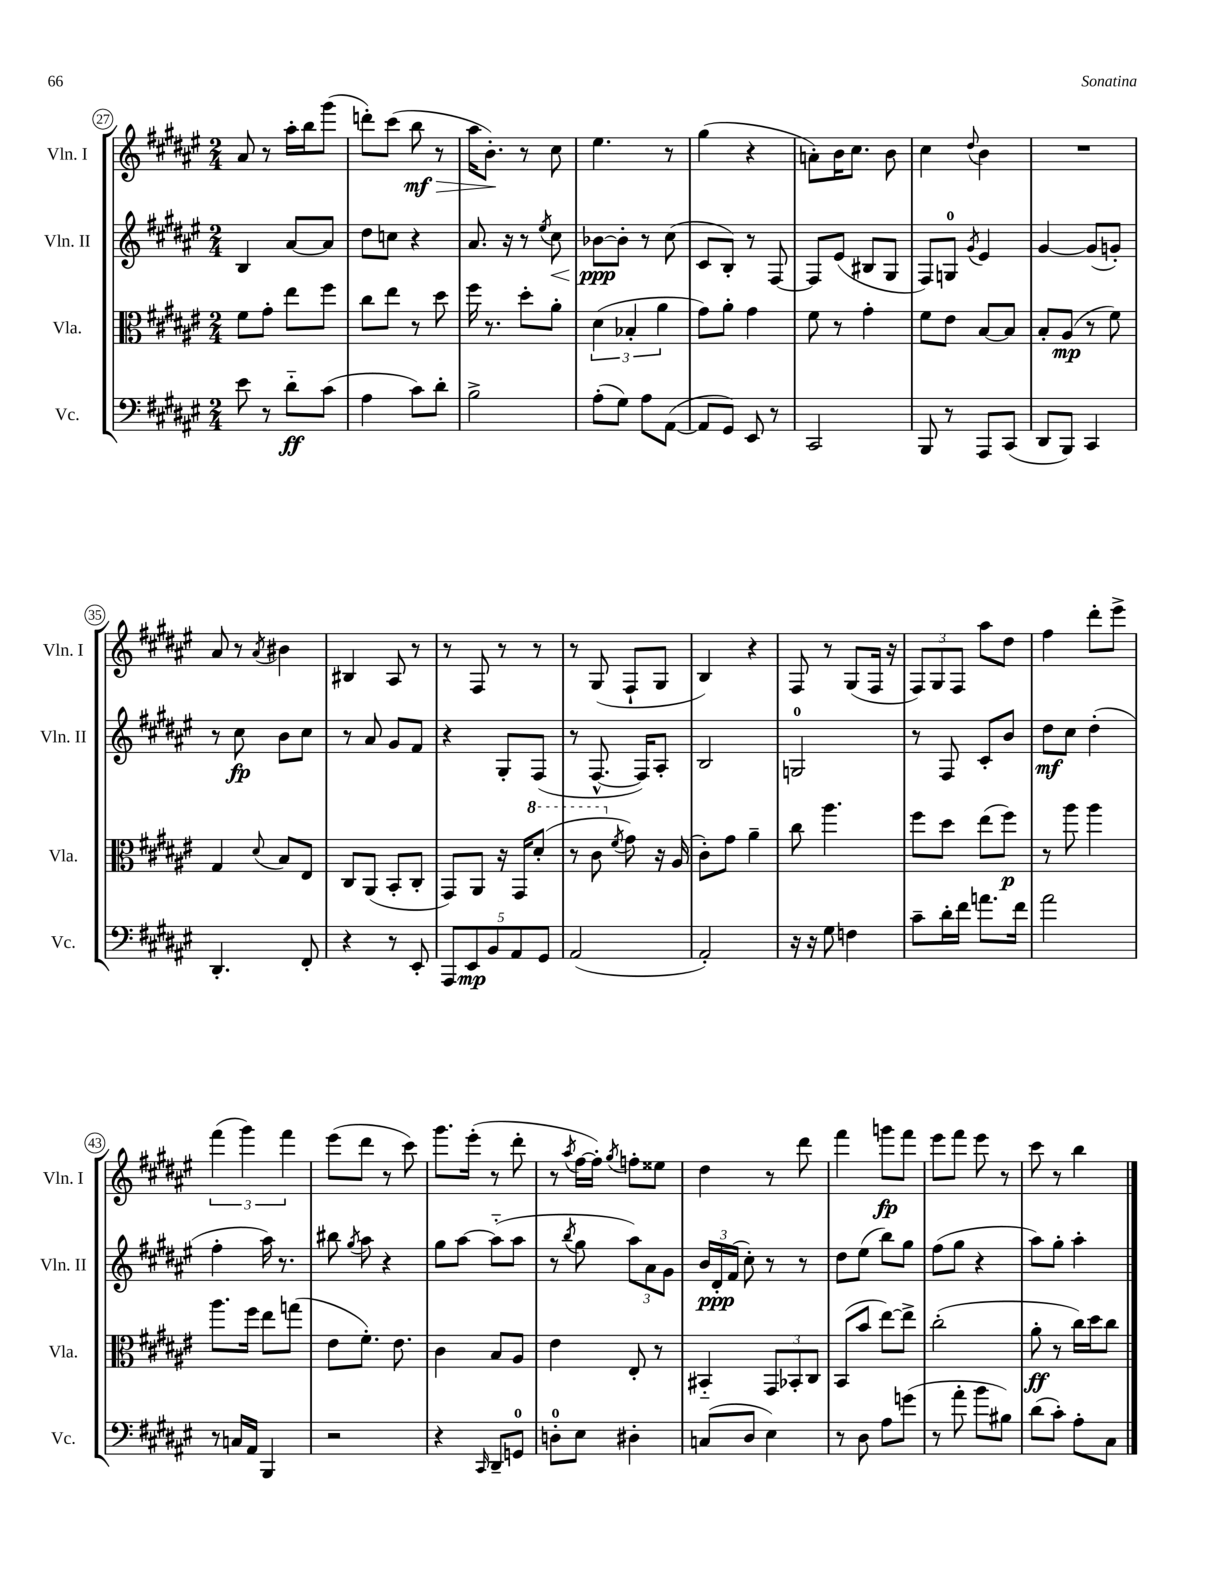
<<
\new StaffGroup <<
\new Staff = "s0" \with { instrumentName = "Vln. I" shortInstrumentName = "Vln. I" } {
    \clef treble \key fis \major \numericTimeSignature \time 2/4
    \autoBeamOff ais'8 r8 ais''16[-. b''16 gis'''8]( |
    d'''8[-.) cis'''8]( b''8\mf\> r8 |
    ais''16[ b'8.]-.\!) r8 cis''8 |
    eis''4. r8 |
    gis''4( r4 |
    a'8[-.) b'16 cis''8.] b'8 |
    cis''4 \appoggiatura { dis''8 } b'4 |
    R2 |
    ais'8 r8 \acciaccatura { ais'8 } bis'4 |
    bis4 ais8 r8 |
    r8 fis8 r8 r8 |
    r8 gis8( fis8[-! gis8] |
    b4) r4 |
    fis8 r8 gis8[( fis16] r16 |
    \tuplet 3/2 { fis8[) gis8 fis8] } ais''8[ dis''8] |
    fis''4 dis'''8[-. eis'''8]-> |
    \tuplet 3/2 { fis'''4( gis'''4) fis'''4 } |
    eis'''8[( dis'''8] r8 cis'''8) |
    gis'''8.[ eis'''16]-.( r8 dis'''8-. |
    r8 \acciaccatura { ais''8 } fis''16[~ fis''16]-.) \acciaccatura { gis''8 } f''8[-. eisis''8] |
    dis''4 r8 dis'''8 |
    fis'''4 g'''8[\fp fis'''8] |
    eis'''8[ fis'''8] eis'''8 r8 |
    cis'''8 r8 b''4 \bar "|." |
}
\new Staff = "s1" \with { instrumentName = "Vln. II" shortInstrumentName = "Vln. II" } {
    \clef treble \key fis \major \numericTimeSignature \time 2/4
    \autoBeamOff b4 ais'8[~ ais'8] |
    dis''8[ c''8] r4 |
    ais'8. r16 r8 \acciaccatura { eis''8 } cis''8\< |
    bes'8[~\ppp\! bes'8]-. r8 cis''8( |
    cis'8[ b8]-.) r8 fis8~ |
    fis8[ eis'8]( bis8[ gis8] |
    fis8[) g8]-0 \acciaccatura { gis'8 } eis'4 |
    gis'4~ gis'8[( g'8]-.) |
    r8 cis''8\fp b'8[ cis''8] |
    r8 ais'8 gis'8[ fis'8] |
    r4 gis8[-. fis8]( |
    r8 fis8.~-^ fis16[) ais8]-. |
    b2 |
    g2-0 |
    r8 fis8 cis'8[-. b'8] |
    dis''8[\mf cis''8] dis''4-.( |
    fis''4-. ais''16) r8. |
    bis''8 \acciaccatura { gis''8 } ais''8 r4 |
    gis''8[ ais''8]~ ais''8[-_( ais''8] |
    r8 \acciaccatura { b''8 } gis''8 \tuplet 3/2 { ais''8[) ais'8 gis'8] } |
    \tuplet 3/2 { b'16[ dis'16-.\ppp fis'16]( } cis''8-.) r8 r8 |
    dis''8[ eis''8]( b''8[) gis''8] |
    fis''8[( gis''8] r4 |
    ais''8[) gis''8]-. ais''4-. \bar "|." |
}
\new Staff = "s2" \with { instrumentName = "Vla." shortInstrumentName = "Vla." } {
    \clef alto \key fis \major \numericTimeSignature \time 2/4
    \autoBeamOff fis'8[ gis'8]-. eis''8[ fis''8] |
    cis''8[ eis''8] r8 dis''8 |
    fis''16 r8. dis''8[-. ais'8]-. |
    \tuplet 3/2 { dis'4( bes4-. ais'4 } |
    gis'8[) ais'8]-. gis'4 |
    fis'8 r8 gis'4-. |
    fis'8[ eis'8] b8[~ b8] |
    b8[-. ais8]\mp( r8 fis'8) |
    gis4 \appoggiatura { dis'8 } b8[ eis8] |
    cis8[ ais,8]( b,8[-. cis8]-. |
    gis,8[) ais,8] r16 gis,16[ \ottava #1 dis''8]-.( |
    r8 cis''8 \ottava #0 \acciaccatura { fis'8 } gis'8) r16 ais16( |
    cis'8[-.) gis'8] ais'4-- |
    cis''8 ais''4. |
    fis''8[ dis''8] eis''8[( fis''8]\p) |
    r8 ais''8 ais''4 |
    ais''8.[ fis''16] eis''8[ g''8]( |
    eis'8[ fis'8.]-.) eis'8. |
    cis'4 b8[ ais8] |
    eis'4 eis8-. r8 |
    bis,4-_ \tuplet 3/2 { gis,8[ bes,8-. cis8] } |
    b,8[( b'8] eis''8[~) eis''8]-> |
    cis''2-.( |
    ais'8-.\ff r8 cis''16[) dis''16 cis''8] \bar "|." |
}
\new Staff = "s3" \with { instrumentName = "Vc." shortInstrumentName = "Vc." } {
    \clef bass \key fis \major \numericTimeSignature \time 2/4
    \autoBeamOff eis'8 r8 dis'8[-_\ff cis'8]( |
    ais4 cis'8[) dis'8]-. |
    b2-> |
    ais8[-.( gis8]) ais8[ ais,8]~( |
    ais,8[ gis,8]) eis,8 r8 |
    cis,2 |
    b,,8 r8 ais,,8[ cis,8]( |
    dis,8[ b,,8]) cis,4 |
    dis,4.-. fis,8-. |
    r4 r8 eis,8-. |
    \tuplet 5/4 { ais,,8[ eis,8\mp b,8 ais,8 gis,8] } |
    ais,2( |
    ais,2-.) |
    r16 r16 gis8 f4 |
    cis'8[-- dis'16-. fis'16] a'8.[ fis'16] |
    ais'2 |
    r8 c16[ ais,16] b,,4 |
    r2 |
    r4 \grace { cis,16 } dis,8[-- g,8]-0 |
    d8[-0-. eis8] dis4-. |
    c8[( dis8] eis4) |
    r8 dis8 ais8[ g'8]( |
    r8 ais'8-. b'8[ bis8]) |
    dis'8[( cis'8]-.) ais8[-. cis8] \bar "|." |
}
>>
>>
\layout { \context { \Score currentBarNumber = #27 \override BarNumber.stencil = #(make-stencil-circler 0.1 0.3 ly:text-interface::print) } }
